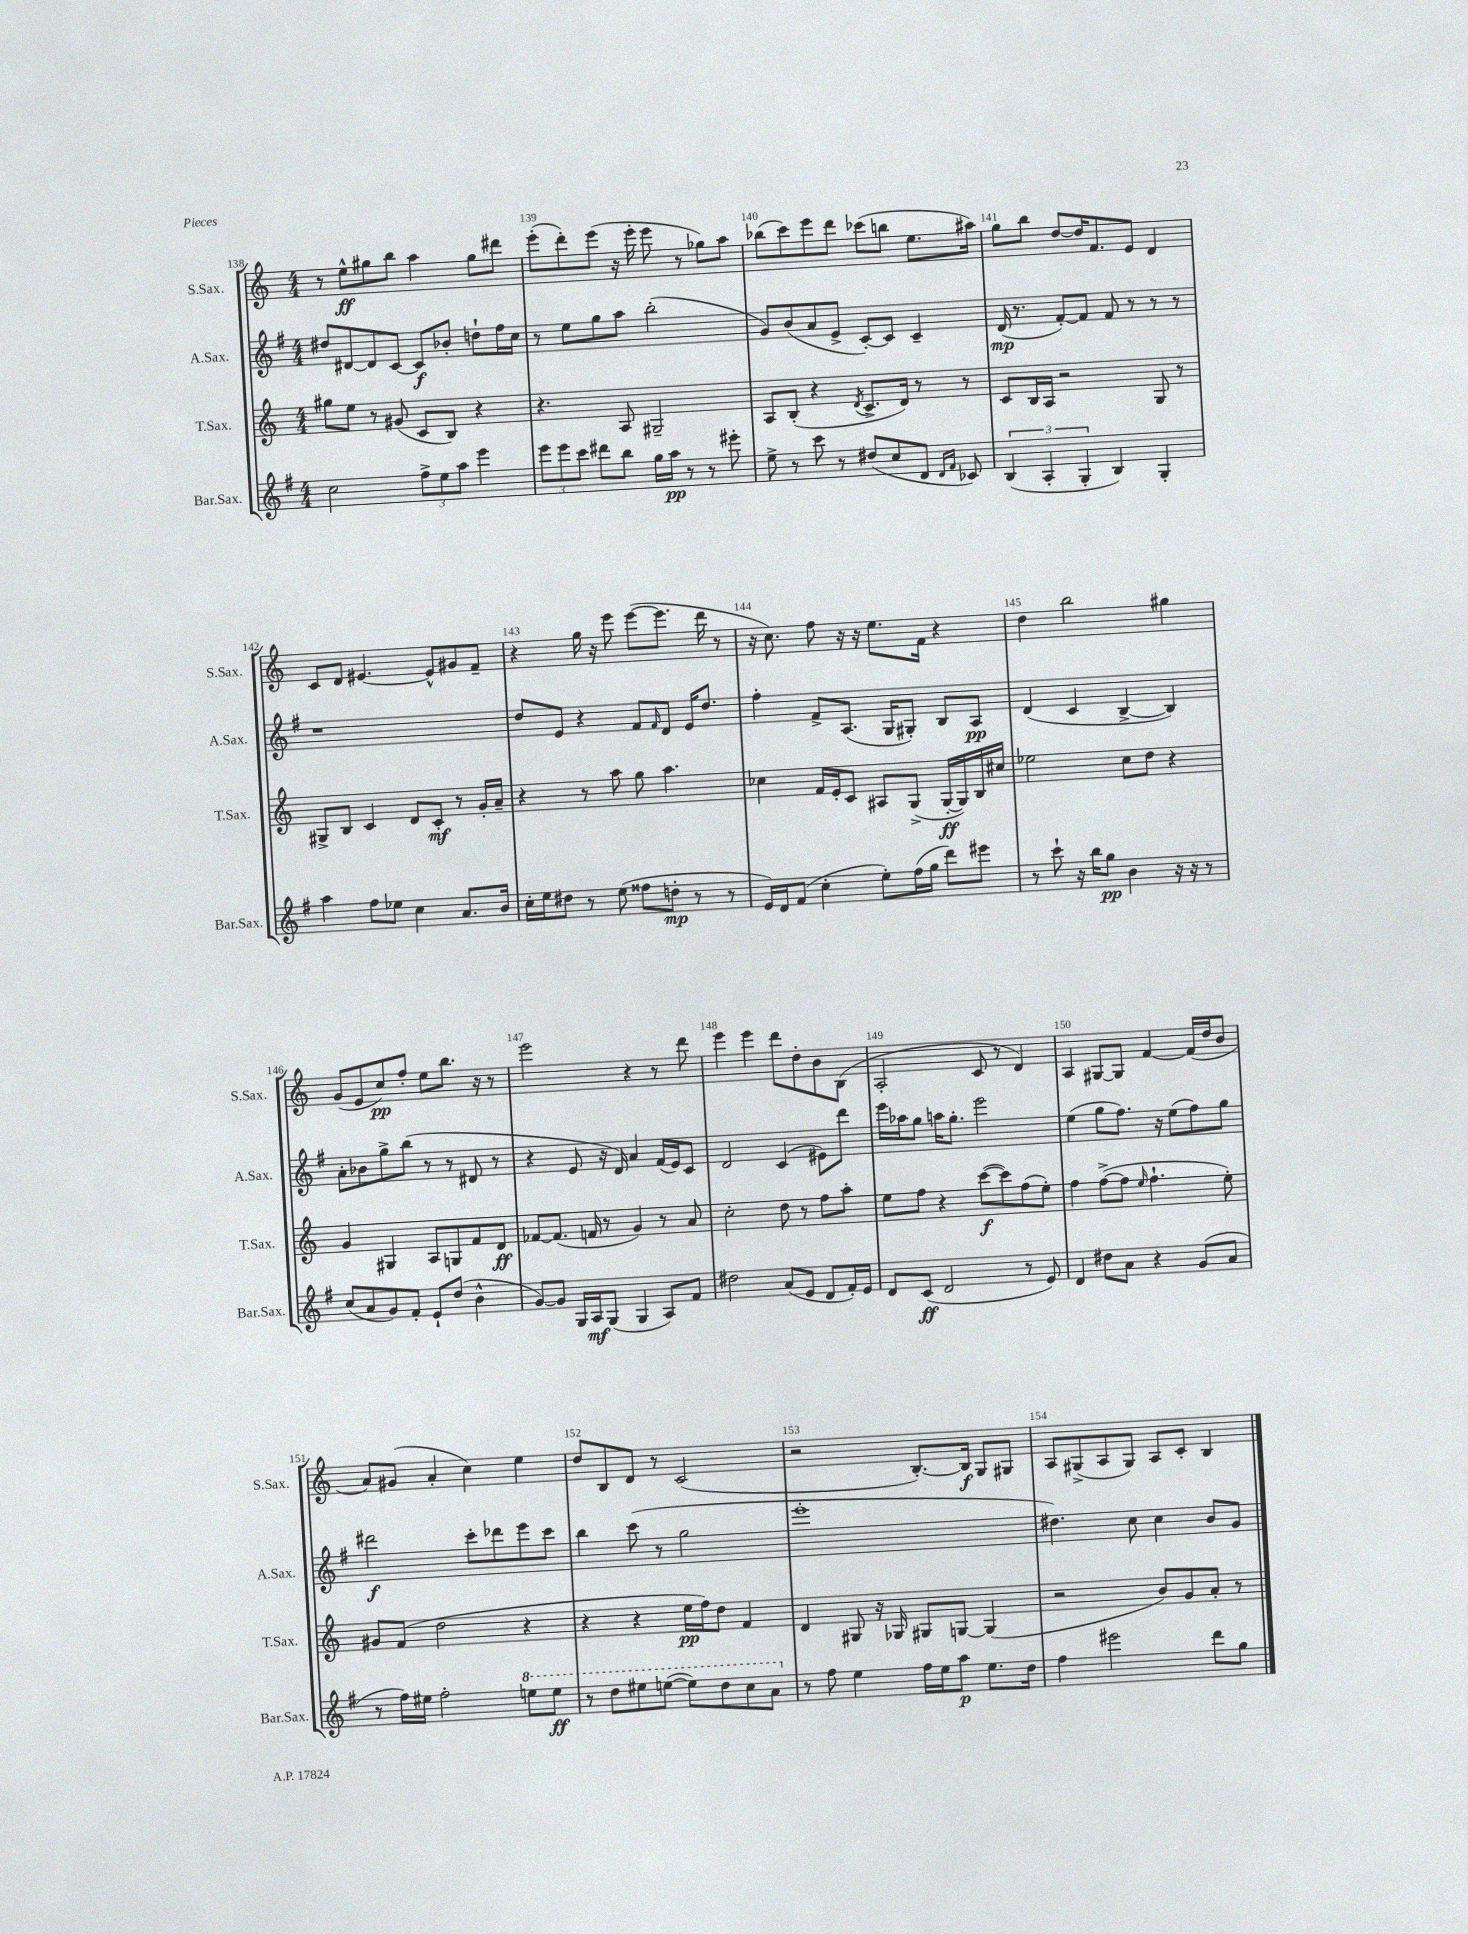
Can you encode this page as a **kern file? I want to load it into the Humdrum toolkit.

**kern	**kern	**kern	**kern
*staff4	*staff3	*staff2	*staff1
*clefG2	*clefG2	*clefG2	*clefG2
*k[f#]	*k[]	*k[f#]	*k[]
*M4/4	*M4/4	*M4/4	*M4/4
2cc	8gg#	8dd#	8r
.	8ee	[8d#	8ee^^
.	8r	8d#]	8gg#
.	(8g#	[8c	8bb
12ff#^	8c	8c]	4aa
12ee	.	.	.
.	8B)	8b-'	.
12aa	.	.	.
4eee	4r	8dd`	8gg#
.	.	16ff#	8ddd#
.	.	16cc	.
=	=	=	=
12eee	4.r	8r	(8eee'
12eee	.	.	.
.	.	8ee	8ddd')
12ccc	.	.	.
8ddd#	.	8gg	(8eee
8bb	8A	8aa	16r
.	.	.	16eee'
16gg	2G#~	(2bb'	8eee
16aa	.	.	.
8r	.	.	8r
8r	.	.	8gg-)
8eee#'	.	.	8aa
=	=	=	=
8ee^	8A	8g)	(8bb-
8r	(8B'	(8b	8ccc)
8ccc	4r	8a	8eee
8r	.	8e^	8ddd
.	8qd	.	.
(8dd#	8.c^	[8c')	(8ccc-
8cc	.	8c]	8bb
.	16d)	.	.
8d	8r	4c~	8.ee
16qqd	.	.	.
16qqf#	.	.	.
8c-)	8r	.	.
.	.	.	16aa#)
=	=	=	=
(6B	8c	(16d	8gg
.	.	8.r	.
.	16B	.	8bb
6A'	.	.	.
.	16A	.	.
.	2r	[8f#')	[8dd
6G'	.	.	.
.	.	8f#]	16dd]
.	.	.	8.f
4B)	.	8f#	.
.	.	8r	8e
4G'	8G	8r	4d
.	8r	8r	.
=	=	=	=
4aa	8G#^	1r	8c
.	8B	.	8d
8ff#	4c	.	[4.e#
8ee-	.	.	.
4cc	8d	.	.
.	8c'	.	8e#^^]
8.a	8r	.	8g#
.	16g'	.	8f~
16b	16a~	.	.
=	=	=	=
16cc'	4r	8dd	4r
16ee	.	.	.
8dd#	.	8e	.
8r	8r	4r	16gg
.	.	.	16r
(8ee	8aa	.	8eee
8ff##	8gg	8f#	([8eee
.	.	16qqf#	.
8dd'	4.aa	8d	8.eee]
8r	.	16e	.
.	.	8.dd	16ddd
8r	.	.	8r
=	=	=	=
16e)	4cc-	4ff#'	16r
16d	.	.	8.cc)
(8f#	.	.	.
4cc'	16f	8f#^	8ff
.	16e'	.	.
.	8c	(8.A	16r
.	.	.	16r
8ee')	8A#	.	8.ee
.	.	16G	.
(16ff#	(8G^	8G#')	.
16gg	.	.	16f
8ddd)	[16G'	8B	4r
.	16G])	.	.
8eee#	16B	8A	.
.	16cc#	.	.
=	=	=	=
8r	2ee-	(4d	4dd
8ccc`	.	.	.
16r	.	4c	2bb
16bb	.	.	.
8gg	.	.	.
4b	8cc	[4B^	.
.	8dd	.	.
16r	4r	4B])	4gg#
16r	.	.	.
8r	.	.	.
=	=	=	=
(8cc	4g	8a'	(8g
8a	.	8b-	8e
8g)	4G#	8gg^	8cc)
8f#'	.	(8bb	8ff'
8e`	8A	8r	8ee
(8dd	8G	8r	8.bb
4b^^	8f	8d#	.
.	.	.	16r
.	8d	8r	8r
=	=	=	=
[8g)	[8f-	4r	2eee
8g]	(8.f-]	.	.
16G	.	8e	.
16A	16f	.	.
(8G	8r	16r	.
.	.	16d)	.
4G	4g)	4a	4r
8A)	8r	(16f#	8r
.	.	16e)	.
8f#	8a	8c	8ddd
=	=	=	=
2dd#	2cc'	2d	4eee
.	.	.	4eee
(8a	8dd	(4c	8ddd
8e	8r	.	8dd'
8d	8ff	8e#)	8b
16f#')	8aa'	8ddd	(8B
16e	.	.	.
=	=	=	=
8d	8ee	16eee	2A'
.	.	16aa-	.
(8c	8ff	8gg	.
2d	4r	16aa	.
.	.	8.gg'	.
.	([8ccc	2eee	8c
.	8ccc])	.	8r
8r	(8ff	.	4d)
8e)	8ee')	.	.
=	=	=	=
4d	4ff	(4ee	4A
8dd#	([8ff^	8gg	[8G#
8a	8ff]	8.ff#)	8G#]
.	16qqee	.	.
4r	4.ff`	.	[4f
.	.	16r	.
.	.	(8ee	.
(8g	.	8ff#)	(16f]
.	.	.	16dd
8a	8ee')	8gg	8b
=	=	=	=
8r	8g#	2ddd#	8a)
16ff#)	(8f	.	(8g#
16ee#	.	.	.
2ff#'	2dd	.	4a'
.	.	8ccc'	4cc)
.	.	8ddd-	.
8eee	4r	8eee	4ee
8eee	.	8ccc	.
=	=	=	=
8r	4r	4bb	8dd
8ddd	.	.	8B
8eee#	4r	(8ccc	8d
([8eee	.	8r	8r
8eee])	16ee	2gg	(2c
.	16ff)	.	.
8ddd	8dd	.	.
8ccc	4f	.	.
8aa	.	.	.
=	=	=	=
8r	4d	1eee'	2r
8ff#	.	.	.
4ee	8G#	.	.
.	16r	.	.
.	16G-	.	.
16ff#	8G#	.	[8.B')
16ee	.	.	.
8aa	[8G	.	.
.	.	.	16B]
8.ee	(4G]	.	8G
.	.	.	8G#
16dd	.	.	.
=	=	=	=
4ff#	2r	4.dd#)	8A
.	.	.	(8G#^
2eee#	.	.	8A
.	.	8cc	8G#)
.	8b)	4cc	8A
.	8g	.	8c'
8ddd	8a'	8b	4B
8gg	8r	8g	.
==	==	==	==
*-	*-	*-	*-
